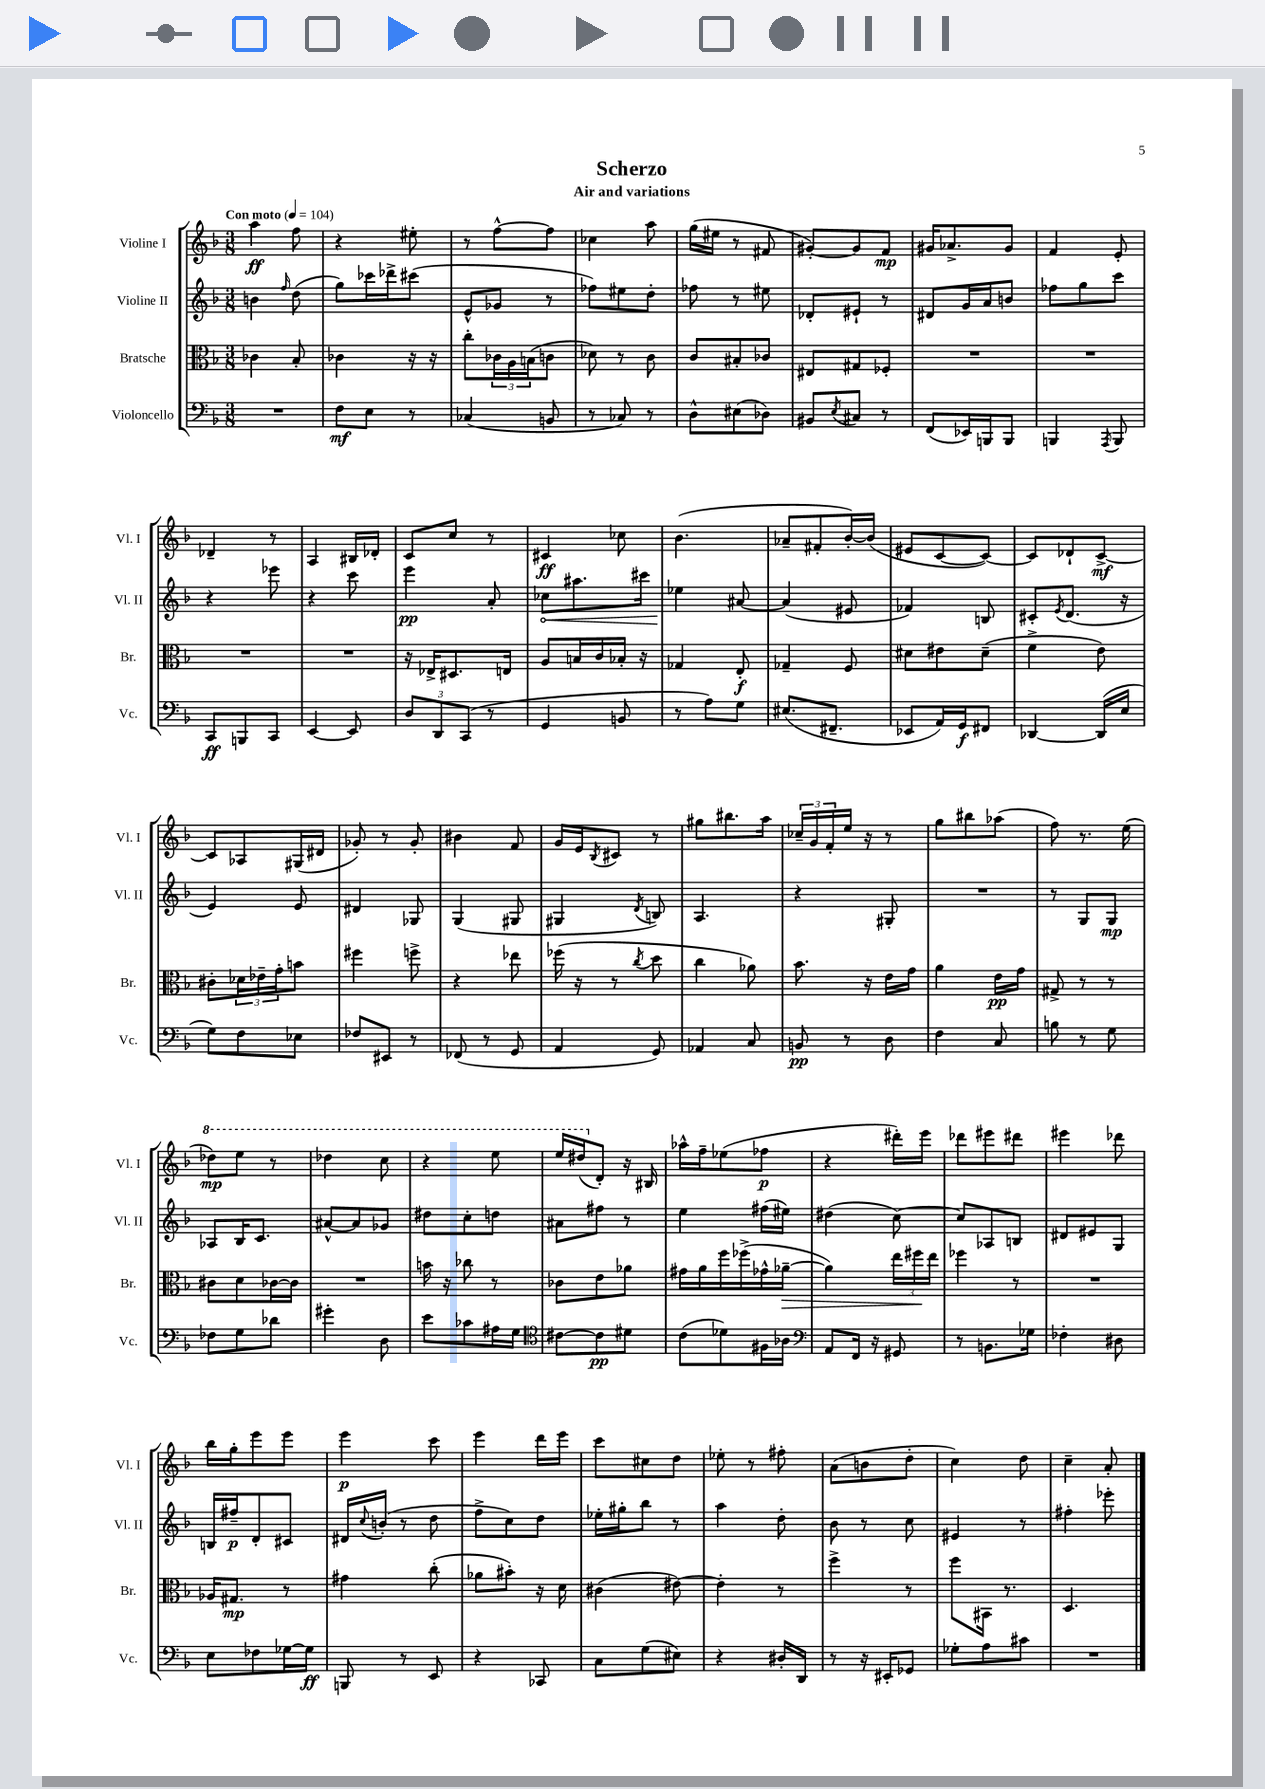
\header { title = "Scherzo" subtitle = "Air and variations" }
<<
\new StaffGroup <<
\new Staff = "s0" \with { instrumentName = "Violine I" shortInstrumentName = "Vl. I" } {
    \clef treble \key f \major \numericTimeSignature \time 3/8 \tempo "Con moto" 4 = 104
    a''4\ff f''8 |
    r4 eis''8-. |
    r8 f''8~-^ f''8 |
    ces''4 a''8 |
    g''16( eis''16 r8 fis'8 |
    gis'8~-.) gis'8 f'8\mp |
    gis'16 aes'8.-> gis'8 |
    f'4 e'8-. |
    des'4-- r8 |
    a4 bis16 des'16-. |
    c'8 c''8 r8 |
    cis'4\ff ces''8 |
    bes'4.( |
    aes'8-- fis'8-. bes'16~-.) bes'16( |
    eis'8 c'8~ c'8~) |
    c'8 des'8-! c'8~->\mf |
    c'8 aes8 gis16( dis'16 |
    ges'8-.) r8 ges'8-. |
    bis'4 f'8 |
    g'16 e'16 \acciaccatura { bes8 } cis'8 r8 |
    gis''8 bis''8. a''16 |
    \tuplet 3/2 { ces''16-- g'16 f'16-. } e''16 r16 r8 |
    g''8 bis''8 aes''8( |
    f''8) r8. e''16( |
    \ottava #1 des'''8\mp) e'''8 r8 |
    des'''4 c'''8 |
    r4 e'''8 |
    e'''16 dis'''16( \ottava #0 d'8-.) r16 bis16 |
    aes''16-^ f''16-- ees''8( fes''8\p |
    r4 dis'''16-.) e'''16 |
    des'''8 eis'''8 dis'''8 |
    eis'''4 des'''8 |
    bes''16 g''16-. e'''8 e'''8 |
    e'''4\p c'''8 |
    e'''4 d'''16 e'''16 |
    c'''8 cis''8 d''8 |
    ees''8-. r8 fis''8-. |
    a'8( b'8 d''8-. |
    c''4) d''8 |
    c''4-- a'8-. \bar "|." |
}
\new Staff = "s1" \with { instrumentName = "Violine II" shortInstrumentName = "Vl. II" } {
    \clef treble \key f \major \numericTimeSignature \time 3/8
    b'4 \grace { f''16 } d''8( |
    g''8) ces'''16 des'''16-> cis'''8( |
    e'8-^ ges'8 r8 |
    fes''8) eis''8 d''8-. |
    fes''8 r8 eis''8 |
    des'8-. eis'8-! r8 |
    dis'8 g'16 a'16 b'8 |
    fes''8 g''8 c'''8 |
    r4 ees'''8 |
    r4 c'''8 |
    e'''4\pp a'8-. |
    \once \override Hairpin.circled-tip = ##t ces''8\< ais''8. cis'''16 |
    ees''4\! ais'8~ |
    ais'4( eis'8 |
    fes'4) b8 |
    cis'8-. \acciaccatura { e'8 } d'8.( r16 |
    e'4) e'8 |
    dis'4 ges8 |
    g4( gis8 |
    gis4 \acciaccatura { d'8 } b8) |
    a4. |
    r4 gis8-. |
    R4. |
    r8 g8 g8\mp |
    aes8 bes16 c'8. |
    ais'8~-^ ais'8 ges'8 |
    dis''8 c''8-. d''8 |
    ais'8 fis''8 r8 |
    e''4 fis''16( eis''16) |
    dis''4( c''8~) |
    c''8 aes8 b8 |
    dis'8 eis'8 g8 |
    b16 fis''16--\p d'8-. cis'8 |
    dis'16 \appoggiatura { c''8 } b'16-.( r8 d''8 |
    f''8-> c''8) d''8 |
    ees''16-. gis''16-. bes''8 r8 |
    a''4 d''8-. |
    bes'8 r8 c''8 |
    eis'4 r8 |
    fis''4-. ees'''8-. \bar "|." |
}
\new Staff = "s2" \with { instrumentName = "Bratsche" shortInstrumentName = "Br." } {
    \clef alto \key f \major \numericTimeSignature \time 3/8
    ces'4 bes8-. |
    ces'4 r16 r16 |
    c''8-. \tuplet 3/2 { ces'16 a16 b16( } c'8 |
    des'8) r8 c'8 |
    c'8 bis8-. ces'8 |
    eis8 gis8 fes8-. |
    R4. |
    R4. |
    R4. |
    R4. |
    r16 ees16-> dis8. e16 |
    a8 b16 c'16 bes16-. r16 |
    ges4 e8-.\f |
    ges4-- f8 |
    dis'8 eis'8 dis'8--( |
    f'4-> e'8) |
    cis'8-. \tuplet 3/2 { des'16 ees'16-- g'16-. } b'8 |
    fis''4 f''8-> |
    r4 ees''8 |
    fes''16( r16 r8 \acciaccatura { c''8 } d''8 |
    c''4 aes'8) |
    bes'8. r16 e'16 g'16 |
    a'4 e'16\pp g'16 |
    gis8-> r8 r8 |
    cis'8 d'8 ces'16~ ces'16 |
    R4. |
    b'16 r16 ces''8 r8 |
    ces'8 e'8 aes'8 |
    gis'16 a'16 f''16 fes''16->( ges'16-^ aes'16~--\> |
    aes'4) \tuplet 3/2 { e''16 fis''16\! e''16 } |
    fes''4 r8 |
    R4. |
    aes16 gis8.\mp r8 |
    gis'4 c''8-.( |
    aes'8 bis'8-.) r16 d'16 |
    cis'4( eis'8~) |
    eis'4-. r8 |
    f''4-> r8 |
    f''8 bis,16 r8. |
    d4. \bar "|." |
}
\new Staff = "s3" \with { instrumentName = "Violoncello" shortInstrumentName = "Vc." } {
    \clef bass \key f \major \numericTimeSignature \time 3/8
    R4. |
    f8\mf e8 r8 |
    ces4( b,8 |
    r8 ces8) r8 |
    d8-^ eis8( des8) |
    bis,8 \acciaccatura { e8 } cis8 r8 |
    f,8( ees,16) b,,16 b,,8 |
    b,,4 \acciaccatura { a,,8 } b,,8 |
    c,8\ff b,,8 c,8 |
    e,4~ e,8 |
    \tuplet 3/2 { d8 d,8 c,8( } r8 |
    g,4 b,8 |
    r8 a8) g8 |
    eis8.( fis,8.-- |
    ees,8 a,16) g,16\f fis,8 |
    des,4~ des,16( e16 |
    g8) f8 ees8 |
    fes8 eis,8 r8 |
    fes,8( r8 g,8 |
    a,4 g,8) |
    aes,4 c8 |
    b,8\pp r8 d8 |
    f4 c8 |
    b8 r8 g8 |
    fes8 g8 des'8 |
    gis'4-. d8 |
    e'8 ces'8 ais16 g16 |
    \clef tenor cis'8~ cis'8\pp dis'8 |
    c'8( des'8) fis16 aes16 |
    \clef bass a,8 f,16 r16 gis,8 |
    r8 b,8. ges16 |
    fes4-. dis8 |
    e8 fes8 ges16~ ges16\ff |
    b,,8 r8 e,8 |
    r4 ces,8 |
    c8 g8( eis8) |
    r4 dis16-. d,16 |
    r8 r16 eis,16-. ges,8 |
    ges8-. a8 cis'8 |
    R4. \bar "|." |
}
>>
>>
\layout { \context { \Score \remove "Bar_number_engraver" } }
